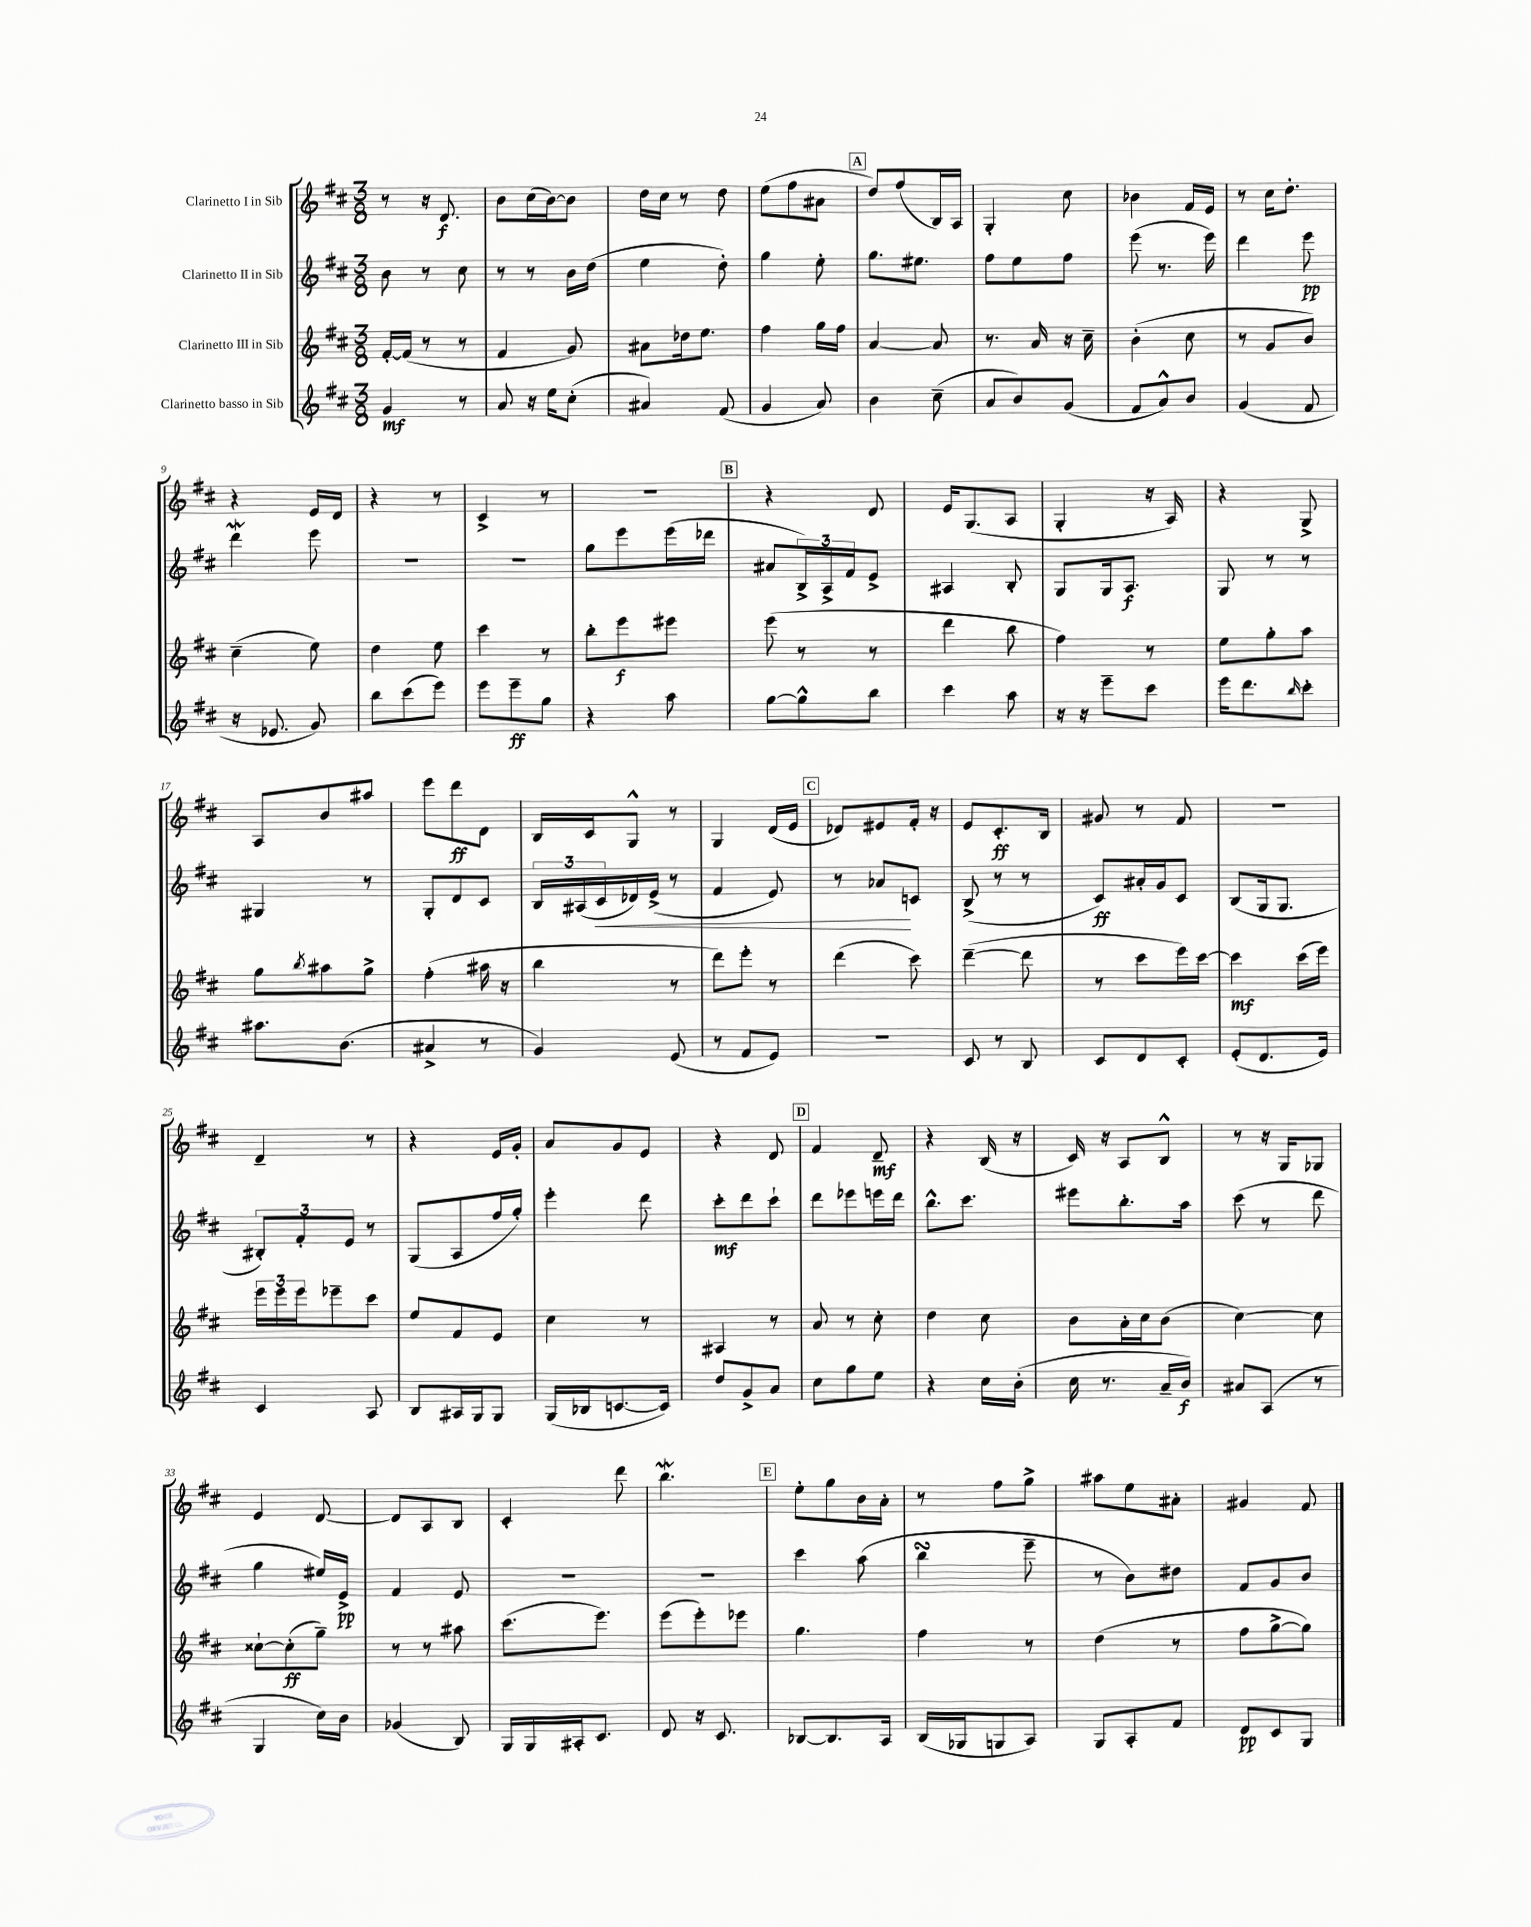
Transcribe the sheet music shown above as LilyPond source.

<<
\new StaffGroup <<
\new Staff = "s0" \with { instrumentName = "Clarinetto I in Sib" } {
    \clef treble \key d \major \numericTimeSignature \time 3/8
    r8 r16 d'8.\f |
    b'8 cis''16( b'16~) b'8 |
    d''16 cis''16 r8 d''8 |
    e''8( fis''8 ais'8 |
    \mark \markup { \box "A" } d''8) fis''8( b16) a16 |
    g4-. cis''8 |
    bes'4 fis'16 e'16 |
    r8 cis''16 d''8.-. |
    r4 e'16 d'16 |
    r4 r8 |
    cis'4-> r8 |
    R4. |
    \mark \markup { \box "B" } r4 d'8 |
    e'16 g8.( a8 |
    g4-. r16 a16) |
    r4 g8-> |
    a8 b'8 ais''8 |
    e'''8 d'''8\ff d'8 |
    b16 cis'16 g8-^ r8 |
    g4 d'16( e'16 |
    \mark \markup { \box "C" } des'8) eis'8 fis'16-. r16 |
    e'8 cis'8.-.\ff b16 |
    gis'8 r8 fis'8 |
    R4. |
    d'4-- r8 |
    r4 e'16 g'16-. |
    a'8 g'8 e'8 |
    r4 d'8 |
    \mark \markup { \box "D" } fis'4 d'8--\mf |
    r4 b16( r16 |
    cis'16) r16 a8 b8-^ |
    r8 r16 g16 ges8 |
    e'4 d'8~ |
    d'8 a8 b8 |
    cis'4-. d'''8 |
    b''4.\mordent |
    \mark \markup { \box "E" } e''8-. g''8 b'16 a'16-. |
    r8 fis''8 g''8-> |
    ais''8 e''8 ais'8-. |
    gis'4 fis'8 \bar "|." |
}
\new Staff = "s1" \with { instrumentName = "Clarinetto II in Sib" } {
    \clef treble \key d \major \numericTimeSignature \time 3/8
    b'8 r8 cis''8 |
    r8 r8 b'16 d''16( |
    e''4 d''8-.) |
    g''4 e''8-. |
    \mark \markup { \box "A" } g''8. eis''8. |
    fis''8 e''8 fis''8 |
    e'''8( r8. e'''16) |
    d'''4 e'''8\pp |
    d'''4\mordent e'''8 |
    R4. |
    R4. |
    g''8 e'''8 e'''16( des'''16 |
    \mark \markup { \box "B" } ais'8 \tuplet 3/2 { b16->) a16-> fis'16 } e'8-> |
    ais4 b8-. |
    g8 g16 a8.\f |
    g8 r8 r8 |
    gis4 r8 |
    g8-. d'8 cis'8 |
    \tuplet 3/2 { b16 ais16( cis'16\< } des'16) e'16->( r8 |
    fis'4 e'8) |
    \mark \markup { \box "C" } r8 aes'8\! c'8 |
    b8->( r8 r8 |
    cis'8\ff) ais'16-. g'16 cis'8 |
    b8( g16 g8. |
    \tuplet 3/2 { bis8-.) fis'8-. e'8 } r8 |
    g8( a8 fis''16 g''16-.) |
    e'''4-. d'''8 |
    cis'''8-.\mf d'''8 cis'''8-! |
    \mark \markup { \box "D" } d'''8 ees'''8 e'''16 d'''16 |
    b''8.-^ cis'''8. |
    eis'''8 b''8.-. a''16 |
    cis'''8( r8 d'''8 |
    g''4 eis''16) e'16->\pp |
    fis'4 e'8 |
    R4. |
    R4. |
    \mark \markup { \box "E" } cis'''4 a''8( |
    b''4\turn e'''8-- |
    r8 b'8) dis''8 |
    fis'8 g'8 b'8 \bar "|." |
}
\new Staff = "s2" \with { instrumentName = "Clarinetto III in Sib" } {
    \clef treble \key d \major \numericTimeSignature \time 3/8
    fis'16~-. fis'16( r8 r8 |
    fis'4 g'8) |
    ais'8 des''16 e''8. |
    fis''4 g''16 fis''16 |
    \mark \markup { \box "A" } a'4~ a'8 |
    r8. a'16 r16 cis''16-- |
    b'4-.( cis''8 |
    r8 g'8 b'8) |
    cis''4--( e''8) |
    d''4 e''8 |
    cis'''4 r8 |
    b''8-. e'''8\f eis'''8 |
    \mark \markup { \box "B" } e'''8( r8 r8 |
    d'''4 b''8 |
    fis''4) r8 |
    e''8 g''8-. a''8 |
    g''8 \acciaccatura { b''8 } ais''8 g''8-> |
    fis''4-.( ais''16 r16 |
    b''4 r8 |
    d'''8) e'''8-. r8 |
    \mark \markup { \box "C" } d'''4( cis'''8) |
    d'''4~--( d'''8 |
    r8 cis'''8 e'''16) cis'''16~ |
    cis'''4\mf cis'''16( e'''16) |
    \tuplet 3/2 { e'''16 e'''16 e'''16 } ees'''8-- cis'''8 |
    e''8 fis'8 e'8 |
    cis''4 r8 |
    ais4 r8 |
    \mark \markup { \box "D" } a'8 r8 cis''8-. |
    d''4 cis''8 |
    b'8 a'16-. cis''16 b'8( |
    cis''4~) cis''8 |
    cisis''8~-! cisis''8-.\ff( g''8--) |
    r8 r8 ais''8 |
    cis'''8.( e'''8.) |
    e'''8( e'''8-.) ees'''8 |
    \mark \markup { \box "E" } g''4. |
    fis''4 r8 |
    d''4( r8 |
    fis''8 g''8~-> g''8) \bar "|." |
}
\new Staff = "s3" \with { instrumentName = "Clarinetto basso in Sib" } {
    \clef treble \key d \major \numericTimeSignature \time 3/8
    g'4\mf r8 |
    a'8 r16 e''16 cis''8-.( |
    ais'4) fis'8( |
    g'4 a'8) |
    \mark \markup { \box "A" } b'4 cis''8--( |
    a'8 b'8) g'8( |
    fis'8 a'8-^) b'8 |
    g'4( fis'8 |
    r16 ees'8. g'8) |
    b''8 cis'''8( e'''8) |
    e'''8 e'''8--\ff g''8 |
    r4 a''8 |
    \mark \markup { \box "B" } g''8~ g''8-^ b''8 |
    cis'''4 a''8 |
    r16 r16 e'''8-- cis'''8 |
    e'''16 d'''8. \grace { b''16 } cis'''8-. |
    ais''8. b'8.( |
    ais'4-> r8 |
    g'4) e'8( |
    r8 fis'8 e'8) |
    \mark \markup { \box "C" } R4. |
    cis'8 r8 b8 |
    cis'8 d'8 cis'8-. |
    e'8-.( d'8. e'16) |
    cis'4 a8 |
    b8 ais16 g16 g8 |
    g16( bes16 c'8.~ c'16) |
    d''8 g'8-> a'8 |
    \mark \markup { \box "D" } cis''8 g''8 e''8 |
    r4 cis''16 b'16-.( |
    cis''16 r8. a'16-- b'16\f) |
    ais'8 a8( r8 |
    g4 cis''16) b'16 |
    ges'4( b8) |
    g16 g16 ais16-. cis'8. |
    d'8 r16 cis'8. |
    \mark \markup { \box "E" } bes8~ bes8. a16 |
    b16( ges16 g8 a8) |
    g8 a8-. fis'8 |
    d'8\pp cis'8 g8 \bar "|." |
}
>>
>>
